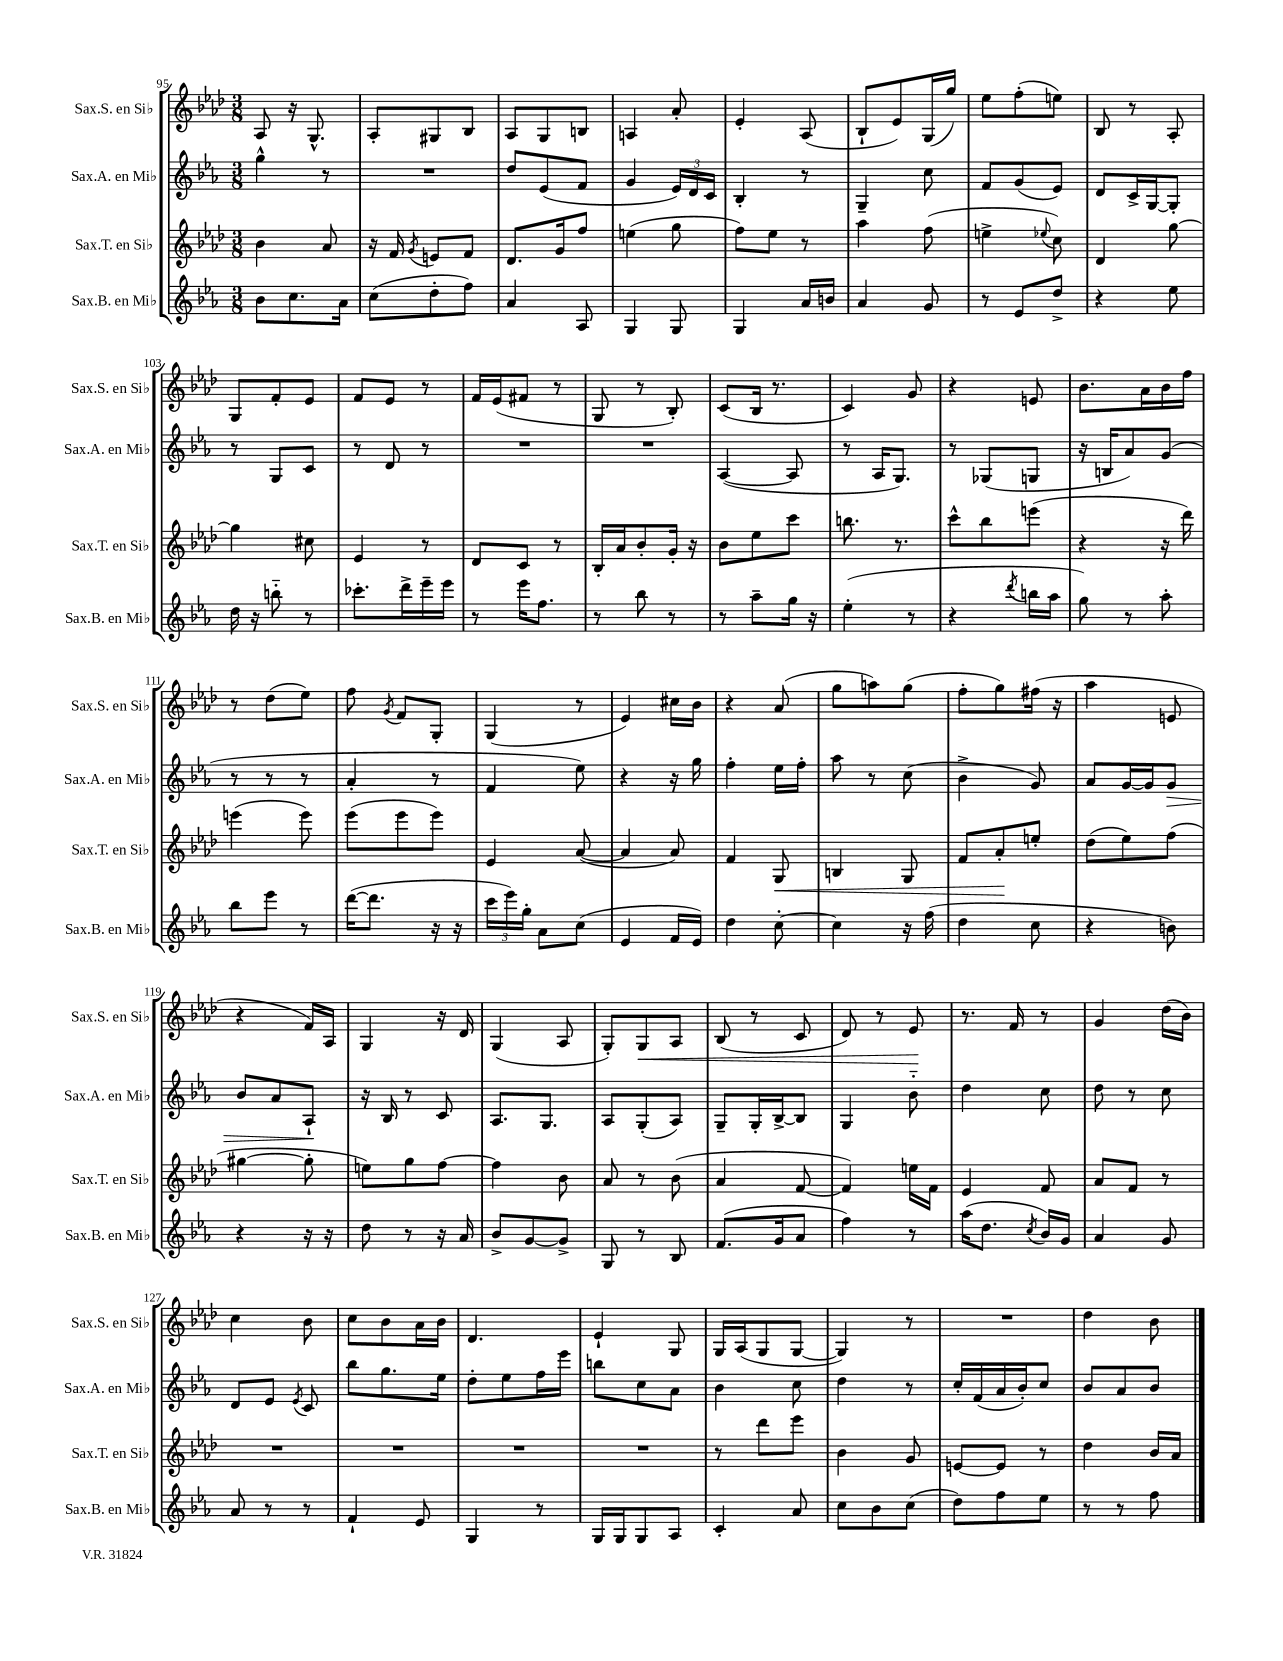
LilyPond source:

<<
\new StaffGroup <<
\new Staff = "s0" \with { instrumentName = "Sax.S. en Sib" shortInstrumentName = "Sax.S. en Sib" } {
    \clef treble \key aes \major \numericTimeSignature \time 3/8
    \autoBeamOff aes8 r16 g8.-^ |
    aes8[-. gis8 bes8] |
    aes8[ g8 b8] |
    a4 aes'8-. |
    ees'4-. aes8( |
    bes8[-! ees'8) g16( g''16]) |
    ees''8[ f''8-.( e''8]) |
    bes8 r8 aes8-. |
    g8[ f'8-. ees'8] |
    f'8[ ees'8] r8 |
    f'16[ ees'16( fis'8] r8 |
    g8 r8 bes8-.) |
    c'8[( bes16] r8. |
    c'4) g'8 |
    r4 e'8 |
    bes'8.[ aes'16 bes'16 f''16] |
    r8 des''8[( ees''8]) |
    f''8 \acciaccatura { g'8 } f'8[ g8]-. |
    g4( r8 |
    ees'4) cis''16[ bes'16] |
    r4 aes'8( |
    g''8[ a''8) g''8]( |
    f''8[-. g''8) fis''16]( r16 |
    aes''4 e'8 |
    r4 f'16[) aes16] |
    g4 r16 des'16 |
    g4( aes8 |
    g8[-.) g8\< aes8] |
    bes8( r8 c'8 |
    des'8) r8 ees'8\! |
    r8. f'16 r8 |
    g'4 des''16[( bes'16]) |
    c''4 bes'8 |
    c''8[ bes'8 aes'16 bes'16] |
    des'4. |
    ees'4-! g8 |
    g16[ aes16( g8 g8]~ |
    g4) r8 |
    R4. |
    des''4 bes'8 \bar "|." |
}
\new Staff = "s1" \with { instrumentName = "Sax.A. en Mib" shortInstrumentName = "Sax.A. en Mib" } {
    \clef treble \key ees \major \numericTimeSignature \time 3/8
    \autoBeamOff g''4-^ r8 |
    R4. |
    d''8[ ees'8( f'8] |
    g'4 \tuplet 3/2 { ees'16[) d'16 c'16] } |
    bes4-. r8 |
    g4-- c''8 |
    f'8[ g'8( ees'8]) |
    d'8[ c'16-> g16~ g8]-. |
    r8 g8[ c'8] |
    r8 d'8 r8 |
    R4. |
    R4. |
    aes4~( aes8 |
    r8 aes16[ g8.]) |
    r8 ges8[( g8] |
    r16 b16[ aes'8) g'8]( |
    r8 r8 r8 |
    aes'4-. r8 |
    f'4 ees''8) |
    r4 r16 g''16 |
    f''4-. ees''16[ f''16]-. |
    aes''8 r8 c''8( |
    bes'4-> g'8) |
    aes'8[ g'16~ g'16 g'8]\> |
    bes'8[ aes'8 aes8]-!\! |
    r16 bes16 r8 c'8 |
    aes8.[ g8.] |
    aes8[ g8-.( aes8]) |
    g8[-- g16-. bes16~-> bes8] |
    g4 bes'8-_ |
    d''4 c''8 |
    d''8 r8 c''8 |
    d'8[ ees'8] \acciaccatura { ees'8 } c'8 |
    bes''8[ g''8. ees''16] |
    d''8[-. ees''8 f''16 ees'''16] |
    b''8[ c''8 aes'8] |
    bes'4 c''8 |
    d''4 r8 |
    c''16[-. f'16( aes'16 bes'16-.) c''8] |
    bes'8[ aes'8 bes'8] \bar "|." |
}
\new Staff = "s2" \with { instrumentName = "Sax.T. en Sib" shortInstrumentName = "Sax.T. en Sib" } {
    \clef treble \key aes \major \numericTimeSignature \time 3/8
    \autoBeamOff bes'4 aes'8 |
    r16 f'16 \acciaccatura { g'8 } e'8[ f'8] |
    des'8.[ g'16 f''8] |
    e''4( g''8 |
    f''8[) ees''8] r8 |
    aes''4 f''8( |
    e''4-> \appoggiatura { ees''8 } c''8) |
    des'4 g''8~ |
    g''4 cis''8 |
    ees'4 r8 |
    des'8[ c'8] r8 |
    bes16[-. aes'16 bes'8-. g'16]-. r16 |
    bes'8[ ees''8 c'''8] |
    b''8. r8. |
    c'''8[-^ bes''8 e'''8]( |
    r4 r16 des'''16) |
    e'''4( e'''8) |
    ees'''8[( ees'''8 ees'''8]) |
    ees'4 aes'8~( |
    aes'4 aes'8) |
    f'4 g8\< |
    b4 g8 |
    f'8[ aes'8-.\! e''8]-. |
    des''8[( ees''8) f''8]( |
    gis''4~ gis''8-. |
    e''8[) g''8 f''8]~ |
    f''4 bes'8 |
    aes'8 r8 bes'8( |
    aes'4 f'8~ |
    f'4) e''16[ f'16] |
    ees'4 f'8 |
    aes'8[ f'8] r8 |
    R4. |
    R4. |
    R4. |
    R4. |
    r8 des'''8[ ees'''8] |
    bes'4 g'8 |
    e'8[~ e'8] r8 |
    des''4 bes'16[ aes'16] \bar "|." |
}
\new Staff = "s3" \with { instrumentName = "Sax.B. en Mib" shortInstrumentName = "Sax.B. en Mib" } {
    \clef treble \key ees \major \numericTimeSignature \time 3/8
    \autoBeamOff bes'8[ c''8. aes'16] |
    c''8[( d''8-. f''8]) |
    aes'4 aes8 |
    g4 g8 |
    g4 aes'16[ b'16] |
    aes'4 g'8 |
    r8 ees'8[ d''8]-> |
    r4 ees''8 |
    d''16 r16 b''8-_ r8 |
    ces'''8.[-. d'''16-> ees'''16-- ees'''16] |
    r8 ees'''16[ f''8.] |
    r8 bes''8 r8 |
    r8 aes''8[-- g''16] r16 |
    ees''4-.( r8 |
    r4 \acciaccatura { d'''8 } b''16[ aes''16] |
    g''8) r8 aes''8-. |
    bes''8[ ees'''8] r8 |
    d'''16[~( d'''8.] r16 r16 |
    \tuplet 3/2 { c'''16[ ees'''16) g''16]-. } aes'8[ c''8]( |
    ees'4 f'16[ ees'16]) |
    d''4 c''8~-. |
    c''4 r16 f''16( |
    d''4 c''8 |
    r4 b'8) |
    r4 r16 r16 |
    d''8 r8 r16 aes'16 |
    bes'8[-> g'8~ g'8]-> |
    g8 r8 bes8 |
    f'8.[( g'16 aes'8] |
    f''4) r8 |
    aes''16[( d''8.] \acciaccatura { c''8 } bes'16[) g'16] |
    aes'4 g'8 |
    aes'8 r8 r8 |
    f'4-! ees'8 |
    g4 r8 |
    g16[ g16 g8 aes8] |
    c'4-. aes'8 |
    c''8[ bes'8 c''8]( |
    d''8[) f''8 ees''8] |
    r8 r8 f''8 \bar "|." |
}
>>
>>
\layout { \context { \Score currentBarNumber = #95 } }
